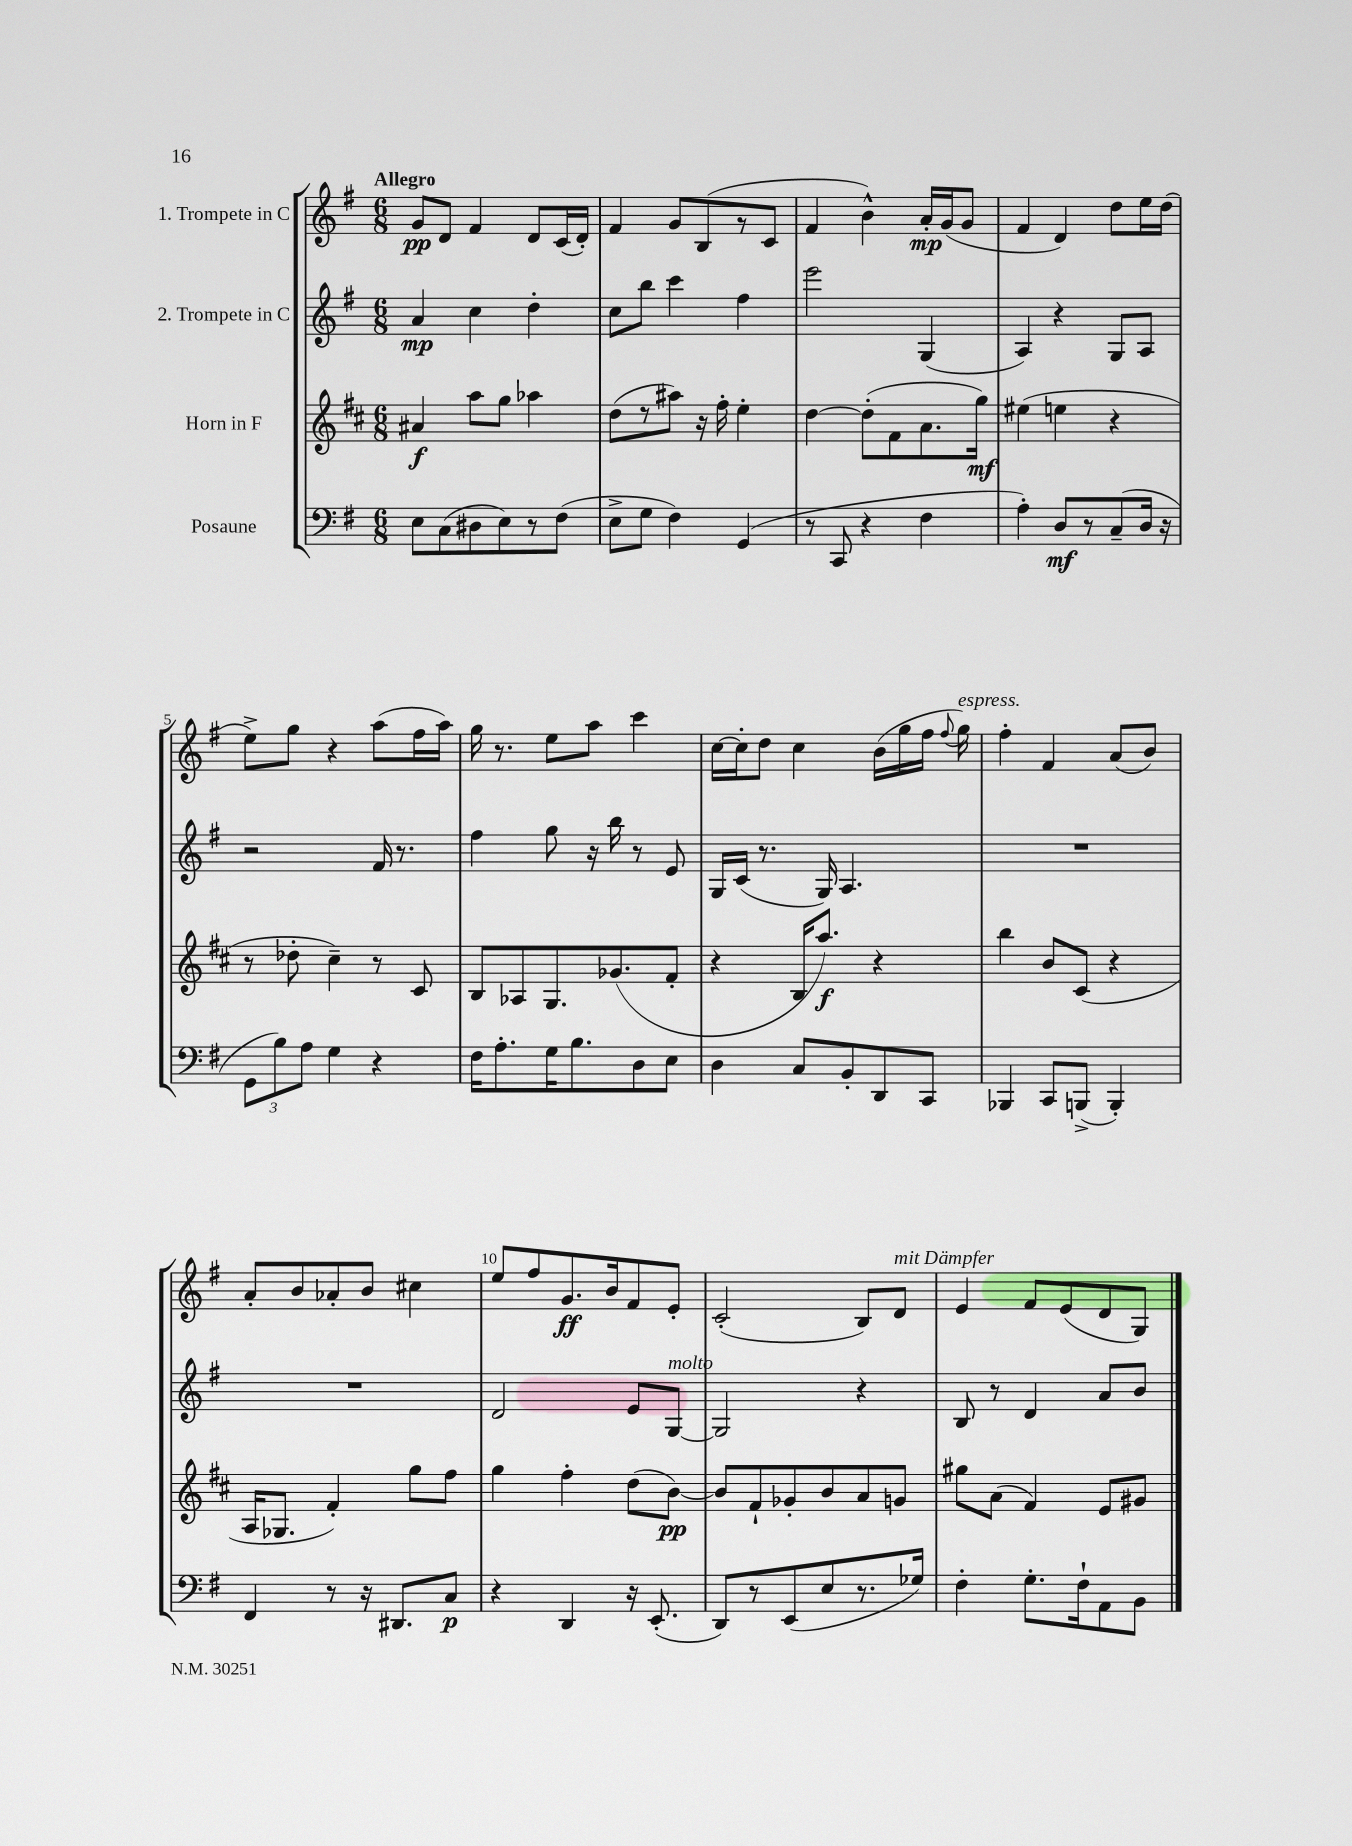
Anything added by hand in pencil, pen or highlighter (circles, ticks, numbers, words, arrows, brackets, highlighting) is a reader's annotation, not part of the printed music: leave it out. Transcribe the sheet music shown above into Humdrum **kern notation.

**kern	**dynam	**kern	**dynam	**kern	**dynam	**kern	**dynam
*part4	*part4	*part3	*part3	*part2	*part2	*part1	*part1
*staff4	*staff4	*staff3	*staff3	*staff2	*staff2	*staff1	*staff1
*I"Posaune	*	*I"Horn in F	*	*I"2. Trompete in C	*	*I"1. Trompete in C	*
*clefF4	*	*clefG2	*	*clefG2	*	*clefG2	*
*k[f#]	*	*k[f#c#]	*	*k[f#]	*	*k[f#]	*
*M6/8	*	*M6/8	*	*M6/8	*	*M6/8	*
=1	=1	=1	=1	=1	=1	=1	=1
!	!	!	!	!	!	!LO:TX:a:B:t=Allegro	!
8E\L	.	4a#X/	f	4a/	mp	8g/L	pp
(8C\	.	.	.	.	.	8d/J	.
8D#X\	.	8aa\L	.	4cc\	.	4f#/	.
8E\)	.	8gg\J	.	.	.	.	.
8r	.	4aa-X\	.	4dd'\	.	8d/L	.
(8F#\J	.	.	.	.	.	(16c/L	.
.	.	.	.	.	.	16d'/JJ)	.
=2	=2	=2	=2	=2	=2	=2	=2
8E^\L	.	(8dd\L	.	8cc\L	.	4f#/	.
8G\J	.	8r	.	8bb\J	.	.	.
4F#\)	.	8aa#X\J)	.	4ccc\	.	8g/L	.
.	.	16r	.	.	.	(8B/	.
.	.	16ff#'\	.	.	.	.	.
(4GG/	.	4ee'\	.	4ff#\	.	8r	.
.	.	.	.	.	.	8c/J	.
=3	=3	=3	=3	=3	=3	=3	=3
8r	.	[4dd\	.	2eee\	.	4f#/	.
8CC/	.	.	.	.	.	.	.
4r	.	(8dd'\L]	.	.	.	4b^^\)	.
.	.	8f#\	.	.	.	.	.
4F#\	.	8.a\	.	(4G/	.	16a'/LL	mp
.	.	.	.	.	.	(16g/J	.
.	.	.	.	.	.	8g/J	.
.	.	16gg\Jk)	mf	.	.	.	.
=4	=4	=4	=4	=4	=4	=4	=4
4A'\)	.	(4ee#X\	.	4A/)	.	4f#/	.
8D/L	mf	4een\	.	4r	.	4d/)	.
8r	.	.	.	.	.	.	.
(8C~/	.	4r	.	8G/L	.	8dd\L	.
16D/Jk	.	.	.	8A/J	.	16ee\L	.
16r	.	.	.	.	.	(16dd\JJ	.
!!LO:LB:g=z
=5	=5	=5	=5	=5	=5	=5	=5
12GG\L	.	8r	.	2r	.	8ee^\L)	.
12B\)	.	.	.	.	.	.	.
.	.	8dd-X'\	.	.	.	8gg\J	.
12A\J	.	.	.	.	.	.	.
4G\	.	4cc#~\)	.	.	.	4r	.
4r	.	8r	.	16f#/	.	(8aa\L	.
.	.	.	.	8.r	.	.	.
.	.	8c#/	.	.	.	16ff#\L	.
.	.	.	.	.	.	16aa\JJ)	.
=6	=6	=6	=6	=6	=6	=6	=6
16F#\KL	.	8B/L	.	4ff#\	.	16gg\	.
8.A'\	.	.	.	.	.	8.r	.
.	.	8A-X/	.	.	.	.	.
16G\K	.	8.G/	.	8gg\	.	8ee\L	.
8.B\	.	.	.	.	.	.	.
.	.	.	.	16r	.	8aa\J	.
.	.	(8.g-X/	.	16bb\	.	.	.
8D\	.	.	.	8r	.	4ccc\	.
8E\J	.	8f#'/J	.	8e/	.	.	.
=7	=7	=7	=7	=7	=7	=7	=7
4D\	.	4r	.	16G/LL	.	[16cc\LL	.
.	.	.	.	(16c/JJ	.	16cc'\J]	.
.	.	.	.	8.r	.	8dd\J	.
8C/L	.	16B/KL	.	.	.	4cc\	.
.	.	8.aa/J)	f	16G/)	.	.	.
8BB'/	.	.	.	4.A/	.	.	.
8DD/	.	4r	.	.	.	(16b\LL	.
.	.	.	.	.	.	16gg\	.
8CC/J	.	.	.	.	.	16ff#\JJ	.
.	.	.	.	.	.	8qqff#/	.
!	!	!	!	!	!	!LO:TX:a:i:t=espress.	!
.	.	.	.	.	.	16gg\)	.
=8	=8	=8	=8	=8	=8	=8	=8
4BBB-X/	.	4bb\	.	2.r	.	4ff#'\	.
8CC/L	.	8b/L	.	.	.	4f#/	.
(8BBBn^/J	.	(8c#/J	.	.	.	.	.
4BBB'/)	.	4r	.	.	.	(8a/L	.
.	.	.	.	.	.	8b/J)	.
!!LO:LB:g=z
=9	=9	=9	=9	=9	=9	=9	=9
4FF#/	.	16A/KL	.	2.r	.	8a'/L	.
.	.	8.G-X/J	.	.	.	.	.
.	.	.	.	.	.	8b/	.
8r	.	4f#'/)	.	.	.	8a-X'/	.
16r	.	.	.	.	.	8b/J	.
8.DD#X/L	.	.	.	.	.	.	.
.	.	8gg\L	.	.	.	4cc#X\	.
8C/J	p	8ff#\J	.	.	.	.	.
=10	=10	=10	=10	=10	=10	=10	=10
4r	.	4gg\	.	2d/	.	8ee/L	.
.	.	.	.	.	.	8ff#/	.
4DD/	.	4ff#'\	.	.	.	8.g/	ff
.	.	.	.	.	.	16b/k	.
16r	.	(8dd\L	.	8e/L	.	8f#/	.
(8.EE'/	.	.	.	.	.	.	.
!	!	!	!	!LO:TX:a:i:t=molto	!	!	!
.	.	[8b\J)	pp	[8G/J	.	8e'/J	.
=11	=11	=11	=11	=11	=11	=11	=11
8DD/L)	.	8b/L]	.	2G/]	.	(2c'/	.
8r	.	8f#`/	.	.	.	.	.
(8EE/	.	8g-X'/	.	.	.	.	.
8E/	.	8b/	.	.	.	.	.
8.r	.	8a/	.	4r	.	8B/L)	.
!	!	!	!	!	!	!LO:TX:a:i:t=mit Dämpfer	!
.	.	8gn/J	.	.	.	8d/J	.
16G-X/Jk)	.	.	.	.	.	.	.
=12	=12	=12	=12	=12	=12	=12	=12
4F#'\	.	8gg#X\L	.	8B/	.	4e/	.
.	.	(8a\J	.	8r	.	.	.
8.G'\L	.	4f#/)	.	4d/	.	8f#/L	.
.	.	.	.	.	.	(8e/	.
16F#`\k	.	.	.	.	.	.	.
8AA\	.	8e/L	.	8a/L	.	8d/	.
8BB\J	.	8g#X/J	.	8b/J	.	8G/J)	.
==	==	==	==	==	==	==	==
*-	*-	*-	*-	*-	*-	*-	*-
